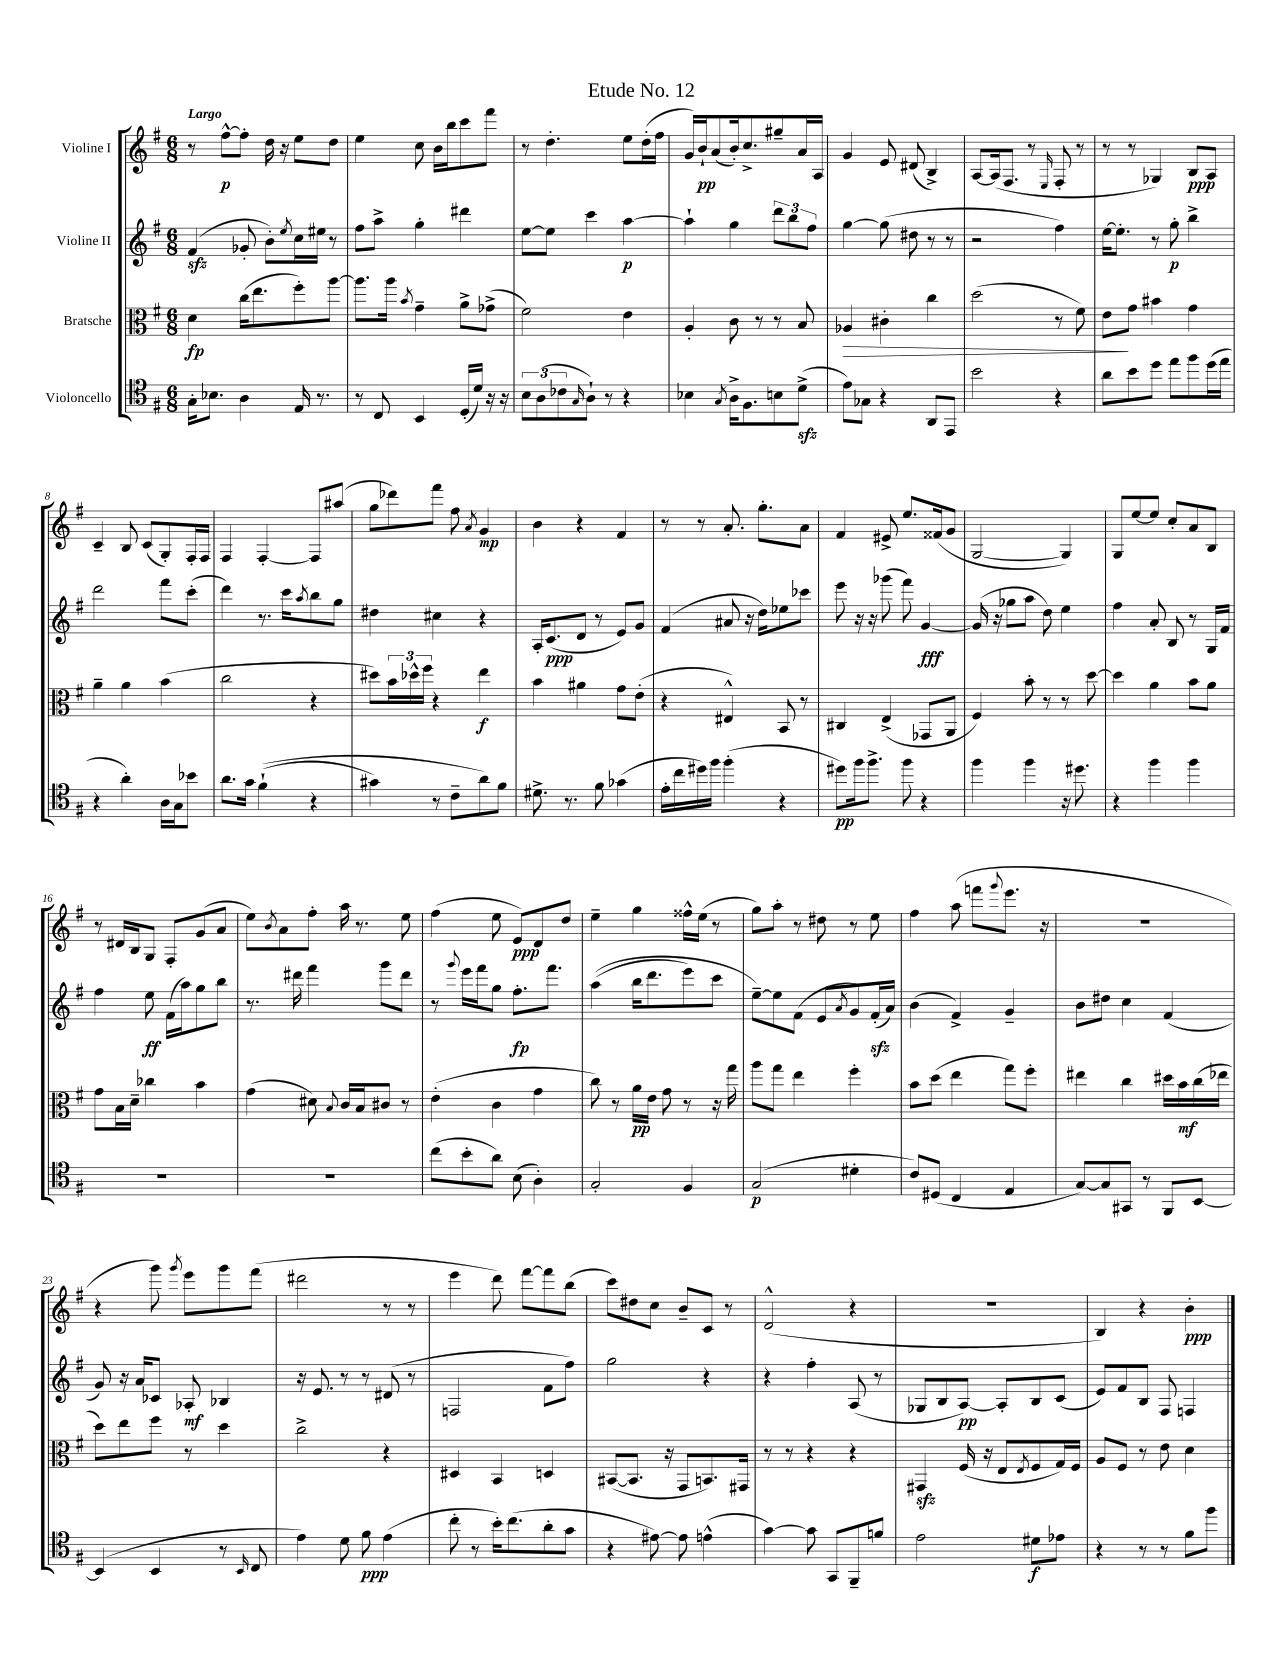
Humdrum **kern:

**kern	**dynam	**kern	**dynam	**kern	**dynam	**kern	**dynam
*part4	*part4	*part3	*part3	*part2	*part2	*part1	*part1
*staff4	*staff4	*staff3	*staff3	*staff2	*staff2	*staff1	*staff1
*I"Violoncello	*	*I"Bratsche	*	*I"Violine II	*	*I"Violine I	*
*clefC4	*	*clefC3	*	*clefG2	*	*clefG2	*
*k[f#]	*	*k[f#]	*	*k[f#]	*	*k[f#]	*
*M6/8	*	*M6/8	*	*M6/8	*	*M6/8	*
=1	=1	=1	=1	=1	=1	=1	=1
!	!	!	!	!	!	!LO:TX:a:B:t=Largo	!
16G'\KL	.	4d\	fp	(4f#zz/	.	8r	.
8.B-X\J	.	.	.	.	.	.	.
.	.	.	.	.	.	[8ff#^^\L	p
4A\	.	(16cc\KL	.	8g-X'/	.	8ff#'\J]	.
.	.	8.ee\	.	.	.	.	.
.	.	.	.	8b'\L)	.	16dd\	.
.	.	.	.	.	.	16r	.
.	.	.	.	8qee/	.	.	.
16E/	.	8ff#'\)	.	16cc\L	.	8ee\L	.
8.r	.	.	.	16ee#X\JJ	.	.	.
.	.	[8aa\J	.	8r	.	8dd\J	.
=2	=2	=2	=2	=2	=2	=2	=2
8r	.	8.aa\L]	.	8ff#\L	.	4ee\	.
8C/	.	.	.	8aa^\J	.	.	.
.	.	16aa\Jk	.	.	.	.	.
.	.	8qb/	.	.	.	.	.
4BB/	.	4g~\	.	4gg'\	.	8cc\	.
.	.	.	.	.	.	16b\LL	.
.	.	.	.	.	.	16bb\J	.
(16D'/LL	.	8a^\L	.	4ddd#X\	.	8ccc\	.
16d/JJ)	.	.	.	.	.	.	.
16r	.	(8g-X^\J	.	.	.	8fff#\J	.
16r	.	.	.	.	.	.	.
=3	=3	=3	=3	=3	=3	=3	=3
12B\L	.	2f#\)	.	[8ee\L	.	8r	.
(12A\	.	.	.	.	.	.	.
.	.	.	.	8ee\J]	.	4.dd'\	.
12c-X\	.	.	.	.	.	.	.
16qqG/	.	.	.	.	.	.	.
8A`\J)	.	.	.	4ccc\	.	.	.
8r	.	.	.	.	.	.	.
4r	.	4e\	.	[4aa\	p	8ee\L	.
.	.	.	.	.	.	(16dd'\L	.
.	.	.	.	.	.	16ff#\JJ	.
=4	=4	=4	=4	=4	=4	=4	=4
4B-X\	.	4A'/	.	4aa`\]	.	16g/LL)	.
.	.	.	.	.	.	16b`/J	pp
.	.	.	.	.	.	(8a/	.
8qG/	.	.	.	.	.	.	.
16A^\KL	.	8c\	.	4gg\	.	16b'/k)	.
8.F#\	.	.	.	.	.	8.cc^/	.
.	.	8r	.	.	.	.	.
8Bn\	.	8r	.	12ddd\L	.	8gg#X~/	.
.	.	.	.	12bb\	.	.	.
(8dzz^\J	.	8B/	.	.	.	16a/L	.
.	.	.	.	12ff#\J	.	.	.
.	.	.	.	.	.	16A/JJ	.
=5	=5	=5	=5	=5	=5	=5	=5
!	!	!	!LO:HP:b	!	!	!	!
8e\L)	.	4A-X/	>	[4gg\	.	4g/	.
8G-X\J	.	.	.	.	.	.	.
4r	.	4c#X'\	.	(8gg\]	.	8e/	.
.	.	.	.	8dd#X\	.	(8d#X/	.
8AA/L	.	4cc\	.	8r	.	4B^/)	.
8EE/J	.	.	.	8r	.	.	.
=6	=6	=6	=6	=6	=6	=6	=6
2b\	.	(2dd\	.	2r	.	[8A/L	.
.	.	.	.	.	.	(16A/k]	.
.	.	.	.	.	.	8.F#/J	.
.	.	.	.	.	.	8r	.
.	.	.	.	.	.	16qqE/	.
4r	.	8r	.	4ff#\)	.	8F#'/	.
.	.	8f#\)	.	.	.	8r	.
=7	=7	=7	=7	=7	=7	=7	=7
8a\L	.	8e\L	.	[16ee\KL	.	8r	.
.	.	.	.	8.ee'\J]	.	.	.
8b\	.	8g\J	]	.	.	8r	.
8dd\J	.	4b#X\	.	8r	.	4G-X/)	.
8ee\L	.	.	.	8gg'\	p	.	.
8ff#\	.	4g\	.	4bb^\	.	8B/L	ppp
(16dd\L	.	.	.	.	.	8A/J	.
16ee\JJ	.	.	.	.	.	.	.
!!LO:LB:g=z
=8	=8	=8	=8	=8	=8	=8	=8
4r	.	4a~\	.	2ddd\	.	4c~/	.
4a'\)	.	4a\	.	.	.	8B/	.
.	.	.	.	.	.	(8c/L	.
16A\LL	.	(4b\	.	8fff#\L	.	8G'/)	.
16G\J	.	.	.	.	.	.	.
8b-X\J	.	.	.	(8ccc'\J	.	16F#'/L	.
.	.	.	.	.	.	16F#/JJ	.
=9	=9	=9	=9	=9	=9	=9	=9
8.a\L	.	2cc\	.	4ddd\)	.	4F#/	.
16g\Jk	.	.	.	.	.	.	.
((4f#`\	.	.	.	8.r	.	[4F#'/	.
.	.	.	.	16ccc\KL	.	.	.
.	.	.	.	8qaa/	.	.	.
4r	.	4r	.	8bb\	.	8F#/L]	.
.	.	.	.	8gg\J	.	(8aa#X/J	.
=10	=10	=10	=10	=10	=10	=10	=10
4g#X\)	.	8dd#X\L)	.	4dd#X\	.	8gg\L	.
.	.	24b\L	.	.	.	8ddd-X\)	.
.	.	24dd-X^^\	.	.	.	.	.
.	.	24ff#\JJ	.	.	.	.	.
8r	.	4r	.	4cc#X\	.	8fff#\J	.
8c~\L	.	.	.	.	.	8ff#\	.
.	.	.	.	.	.	8qa/	.
8a\)	.	4ee\	f	4r	.	4g/	mp
8f#\J	.	.	.	.	.	.	.
=11	=11	=11	=11	=11	=11	=11	=11
8.d#X^\	.	4b\	.	16A'/KL	.	4b\	.
.	.	.	.	(8.c/	ppp	.	.
8.r	.	.	.	.	.	.	.
.	.	4a#X\	.	8d/J	.	4r	.
8f#\	.	.	.	8r	.	.	.
(4g-X\	.	8g\L	.	8e/L)	.	4f#/	.
.	.	(8e'\J	.	8g/J	.	.	.
=12	=12	=12	=12	=12	=12	=12	=12
16e'\LL	.	4r	.	(4f#/	.	8r	.
16cc\	.	.	.	.	.	.	.
16dd#X\)	.	.	.	.	.	8r	.
16ff#\JJ	.	.	.	.	.	.	.
(4ff#'\	.	4E#X^^/)	.	8a#X/	.	8.a'/	.
.	.	.	.	16r	.	.	.
.	.	.	.	16dd\KL)	.	8.gg'\L	.
4r	.	8BB/	.	8ee-X\	.	.	.
.	.	8r	.	8ccc-X\J	.	8a\J	.
=13	=13	=13	=13	=13	=13	=13	=13
8dd#X\L)	pp	4C#X/	.	8eee\	.	4f#/	.
16ff#\k	.	.	.	16r	.	.	.
8.ff#^\J	.	.	.	16r	.	.	.
.	.	(4E^/	.	(8ggg-X\	.	8e#X^/	.
8ff#\	.	.	.	8fff#\)	.	8.ee/L	.
4r	.	8GG-X/L	.	[4g/	fff	.	.
.	.	.	.	.	.	(16f##X/k	.
.	.	8AA/J	.	.	.	8g/J	.
=14	=14	=14	=14	=14	=14	=14	=14
4ff#\	.	4F#/)	.	(16g/]	.	[2G/	.
.	.	.	.	16r	.	.	.
.	.	.	.	8gg-X\L	.	.	.
4ff#\	.	8b'\	.	8aa\J	.	.	.
.	.	8r	.	8dd\)	.	.	.
16r	.	8r	.	4ee\	.	4G/])	.
8.dd#X\	.	.	.	.	.	.	.
.	.	[8dd\	.	.	.	.	.
=15	=15	=15	=15	=15	=15	=15	=15
4r	.	4dd\]	.	4ff#\	.	8G/L	.
.	.	.	.	.	.	[8ee/	.
4ff#\	.	4a\	.	8a'/	.	8ee/J]	.
.	.	.	.	8B/	.	8cc'/L	.
4ff#\	.	8b\L	.	8r	.	8a/	.
.	.	8a\J	.	16G/LL	.	8B/J	.
.	.	.	.	16f#/JJ	.	.	.
!!LO:LB:g=z
=16	=16	=16	=16	=16	=16	=16	=16
2.r	.	8g\L	.	4ff#\	.	8r	.
.	.	16B\L	.	.	.	16d#X/LL	.
.	.	16d~\JJ	.	.	.	16B/J	.
.	.	4cc-X\	.	8ee\	ff	8G/J	.
.	.	.	.	(16f#\LL	.	8F#'/L	.
.	.	.	.	16aa\J)	.	.	.
.	.	4b\	.	8gg\	.	(8g/	.
.	.	.	.	8bb\J	.	8a/J	.
=17	=17	=17	=17	=17	=17	=17	=17
2.r	.	(4g\	.	8.r	.	8ee\L)	.
.	.	.	.	.	.	8qb/	.
.	.	.	.	.	.	8a\	.
.	.	.	.	16ddd#X\	.	.	.
.	.	8d#X\)	.	4fff#\	.	8ff#'\J	.
.	.	8qqB/	.	.	.	.	.
.	.	16c/LL	.	.	.	16aa\	.
.	.	16B/J	.	.	.	8.r	.
.	.	8c#X/J	.	8ggg\L	.	.	.
.	.	8r	.	8ddd#\J	.	8ee\	.
=18	=18	=18	=18	=18	=18	=18	=18
(8cc\L	.	(4e'\	.	8r	.	(4ff#\	.
.	.	.	.	8qqggg/	.	.	.
8b'\	.	.	.	16eee\LL	.	.	.
.	.	.	.	16fff#\J	.	.	.
8a\J)	.	4c\	.	8gg\J	.	8ee\	.
(8B\	.	.	.	8.ff#'\L	fp	8e/L)	ppp
4A'\)	.	4g\	.	.	.	8d/	.
.	.	.	.	8.fff#\J	.	.	.
.	.	.	.	.	.	8dd/J	.
=19	=19	=19	=19	=19	=19	=19	=19
2G'/	.	8cc\)	.	((4aa\	.	4ee~\	.
.	.	8r	.	.	.	.	.
.	.	16a\LL	pp	16bb\KL	.	4gg\	.
.	.	16e\JJ	.	8.ddd\	.	.	.
.	.	8g\	.	.	.	.	.
4F#/	.	8r	.	8eee\)	.	16ff##X^^\LL	.
.	.	.	.	.	.	(16ee\JJ	.
.	.	16r	.	8ccc\J	.	8r	.
.	.	16gg\	.	.	.	.	.
=20	=20	=20	=20	=20	=20	=20	=20
(2G/	p	8aa\L	.	[8ee~\L)	.	8gg\L)	.
.	.	8gg\J	.	8ee\]	.	8aa'\J	.
.	.	4ee\	.	(8f#\J	.	8r	.
.	.	.	.	8e/L	.	8dd#X\	.
.	.	.	.	8qa/	.	.	.
4d#X'\	.	4ff#'\	.	8g/)	.	8r	.
.	.	.	.	(16f#zz'/L	.	8ee\	.
.	.	.	.	16a/JJ)	.	.	.
=21	=21	=21	=21	=21	=21	=21	=21
8c/L)	.	8b\L	.	(4b\	.	4ff#\	.
(8D#X/J	.	(8dd\J	.	.	.	.	.
4C/	.	4ee\	.	4f#^/)	.	(8aa\	.
.	.	.	.	.	.	8fffn\L	.
.	.	.	.	.	.	8qqggg/	.
4E/	.	8gg\L)	.	4g~/	.	8.eee\J	.
.	.	8ff#'\J	.	.	.	.	.
.	.	.	.	.	.	16r	.
=22	=22	=22	=22	=22	=22	=22	=22
[8G/L)	.	4ee#X\	.	8b\L	.	2.r	.
8G/]	.	.	.	8dd#X\J	.	.	.
8GG#X/J	.	4cc\	.	4cc\	.	.	.
8r	.	.	.	.	.	.	.
8FF#/L	.	16dd#X\LL	.	(4f#/	.	.	.
.	.	16b\	mf	.	.	.	.
[8BB/J	.	(16cc\	.	.	.	.	.
.	.	16ee-X\JJ	.	.	.	.	.
!!LO:LB:g=z
=23	=23	=23	=23	=23	=23	=23	=23
(4BB/]	.	8dd\L)	.	8g/)	.	4r	.
.	.	8ee\	.	16r	.	.	.
.	.	.	.	16a/KL	.	.	.
4BB/	.	8ff#\J	.	8c-X/J	.	8ggg\)	.
.	.	.	.	.	.	8qggg/	.
.	.	8r	.	8A-X'/	mf	8eee\L	.
8r	.	4dd\	.	4B-X/	.	8ggg\	.
16qqBB/	.	.	.	.	.	.	.
8C/	.	.	.	.	.	(8fff#\J	.
=24	=24	=24	=24	=24	=24	=24	=24
4e\)	.	2cc^\	.	16r	.	2ddd#X\	.
.	.	.	.	8.e/	.	.	.
8d\	.	.	.	8r	.	.	.
8f#\	ppp	.	.	8r	.	.	.
(4e\	.	4r	.	(8d#X/	.	8r	.
.	.	.	.	8r	.	8r	.
=25	=25	=25	=25	=25	=25	=25	=25
8cc'\	.	4D#X/	.	2Fn/	.	4eee\	.
8r	.	.	.	.	.	.	.
16b'\KL)	.	4BB/	.	.	.	8ddd\)	.
(8.cc\	.	.	.	.	.	.	.
.	.	.	.	.	.	[8fff#\L	.
8a'\	.	4Dn/	.	8f#\L	.	8fff#\]	.
8g\J	.	.	.	8ff#\J)	.	(8bb\J	.
=26	=26	=26	=26	=26	=26	=26	=26
4r	.	([8BB#X/L	.	2gg\	.	8ccc\L)	.
.	.	8.BB#/J]	.	.	.	8dd#X\	.
[8e#X\)	.	.	.	.	.	8cc\J	.
.	.	16r	.	.	.	.	.
8e#\]	.	8GG/L	.	.	.	8b~/L	.
(4en^^\	.	8.BBn/)	.	4r	.	8c/J	.
.	.	.	.	.	.	8r	.
.	.	16GG#X/Jk	.	.	.	.	.
=27	=27	=27	=27	=27	=27	=27	=27
[4g\)	.	8r	.	4r	.	(2d^^/	.
.	.	8r	.	.	.	.	.
8g\]	.	4r	.	4ff#'\	.	.	.
8GG/L	.	.	.	.	.	.	.
8FF#~/	.	4r	.	(8A/	.	4r	.
8fn/J	.	.	.	8r	.	.	.
=28	=28	=28	=28	=28	=28	=28	=28
2e\	.	4GG#Xzz/	.	8G-X/L	.	2.r	.
.	.	.	.	8B/	.	.	.
.	.	(16F#/	.	[8A/J)	pp	.	.
.	.	16r	.	.	.	.	.
.	.	8E/L	.	8A'/L]	.	.	.
.	.	8qE/	.	.	.	.	.
8d#X\L	f	8F#/	.	8B/	.	.	.
8e-X\J	.	16G/L)	.	(8c/J	.	.	.
.	.	16F#/JJ	.	.	.	.	.
=29	=29	=29	=29	=29	=29	=29	=29
4r	.	8A/L	.	8e/L)	.	4B/)	.
.	.	8F#/J	.	8f#/	.	.	.
8r	.	8r	.	8B/J	.	4r	.
8r	.	8e\	.	8F#/	.	.	.
8f#\L	.	4d\	.	4Fn/	.	4b'\	ppp
8ff#\J	.	.	.	.	.	.	.
==	==	==	==	==	==	==	==
*-	*-	*-	*-	*-	*-	*-	*-
